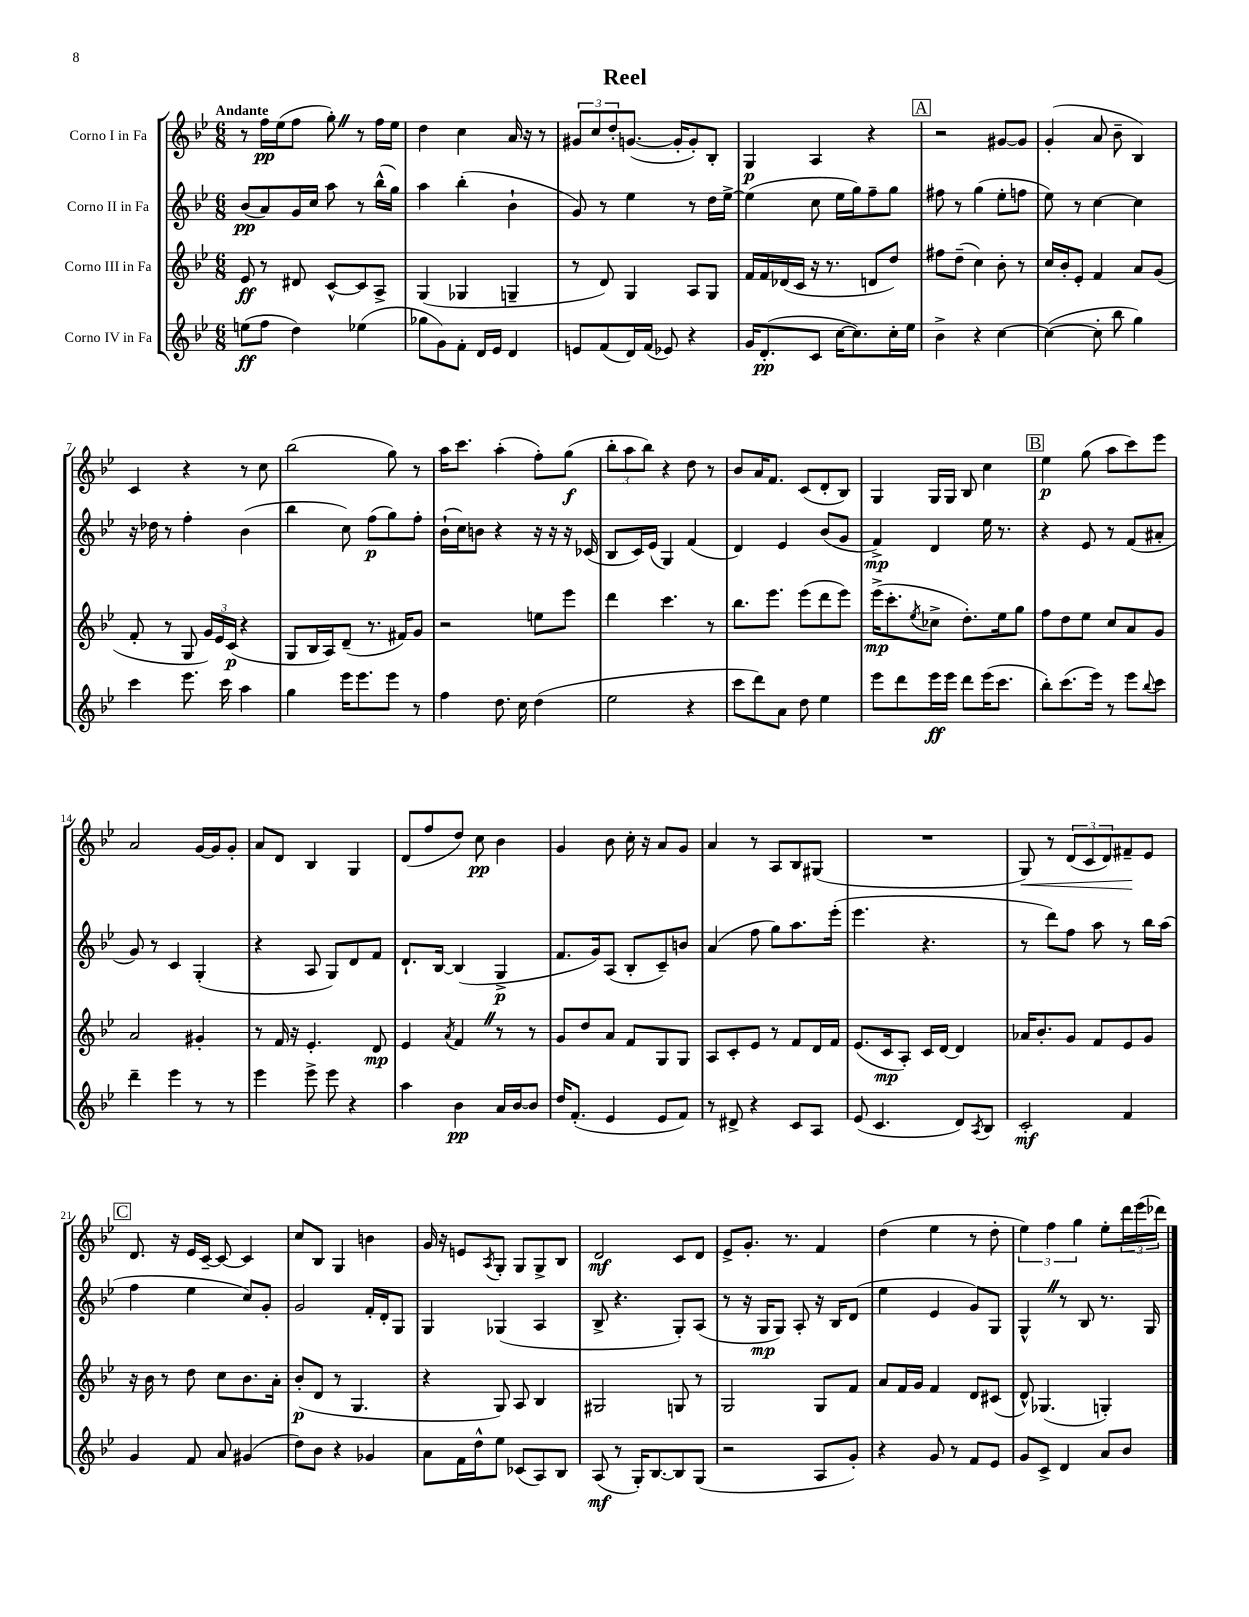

**kern	**dynam	**kern	**dynam	**kern	**dynam	**kern	**dynam
*part4	*part4	*part3	*part3	*part2	*part2	*part1	*part1
*staff4	*staff4	*staff3	*staff3	*staff2	*staff2	*staff1	*staff1
*I"Corno IV in Fa	*	*I"Corno III in Fa	*	*I"Corno II in Fa	*	*I"Corno I in Fa	*
*clefG2	*	*clefG2	*	*clefG2	*	*clefG2	*
*k[b-e-]	*	*k[b-e-]	*	*k[b-e-]	*	*k[b-e-]	*
*M6/8	*	*M6/8	*	*M6/8	*	*M6/8	*
=1	=1	=1	=1	=1	=1	=1	=1
!	!	!	!	!	!	!LO:TX:a:B:t=Andante	!
(8een\L	ff	8e-/	ff	(8b-/L	pp	8r	.
8ff\J	.	8r	.	8a/)	.	16ff\LL	pp
.	.	.	.	.	.	(16ee-\J	.
4dd\)	.	8d#X/	.	16g/L	.	8ff\J	.
.	.	.	.	16cc/JJ	.	.	.
.	.	[8c^^/L	.	8aa\	.	8gg'Z\)	.
(4ee-X\	.	8c/]	.	8r	.	8r	.
.	.	8A^/J	.	(16bb-^^\LL	.	16ff\LL	.
.	.	.	.	16gg\JJ)	.	16ee-\JJ	.
=2	=2	=2	=2	=2	=2	=2	=2
8gg-X\L	.	(4G/	.	4aa\	.	4dd\	.
8g\)	.	.	.	.	.	.	.
8f'\J	.	4G-X/	.	(4bb-'\	.	4cc\	.
16d/LL	.	.	.	.	.	.	.
16e-/JJ	.	.	.	.	.	.	.
4d/	.	4Gn~/	.	4b-`\	.	16a/	.
.	.	.	.	.	.	16r	.
.	.	.	.	.	.	8r	.
=3	=3	=3	=3	=3	=3	=3	=3
8en/L	.	8r	.	8g/)	.	12g#X/L	.
.	.	.	.	.	.	12cc/	.
(8f/	.	8d/)	.	8r	.	.	.
.	.	.	.	.	.	12dd'/	.
16d/L)	.	4G/	.	4ee-\	.	([8.gn/J	.
(16f/JJ	.	.	.	.	.	.	.
8e-X/)	.	.	.	.	.	.	.
.	.	.	.	.	.	16g'/KL]	.
4r	.	8A/L	.	8r	.	8g'/)	.
.	.	8G/J	.	16dd\LL	.	8B-'/J	.
.	.	.	.	[16ee-^\JJ	.	.	.
=4	=4	=4	=4	=4	=4	=4	=4
16g/KL	.	16f/LL	.	(4ee-\]	.	4G/	p
(8.d'/	pp	16f/	.	.	.	.	.
.	.	(16d-X/	.	.	.	.	.
.	.	16c/JJ	.	.	.	.	.
8c/J	.	16r	.	8cc\	.	4A/	.
.	.	8.r	.	.	.	.	.
[16cc\KL	.	.	.	16ee-\LL	.	.	.
8.cc\])	.	.	.	16gg\J)	.	.	.
.	.	8dn/L	.	8ff~\	.	4r	.
16cc'\L	.	8dd/J)	.	8gg\J	.	.	.
16ee-\JJ	.	.	.	.	.	.	.
!!LO:REH:place=s1:t=A
=5	=5	=5	=5	=5	=5	=5	=5
4b-^\	.	8ff#X\L	.	8ff#X\	.	2r	.
.	.	(8dd~\J	.	8r	.	.	.
4r	.	4cc\)	.	(4gg\	.	.	.
[4cc\	.	8b-'\	.	8ee-'\L	.	[8g#X/L	.
.	.	8r	.	8ffn\J	.	8g#/J]	.
=6	=6	=6	=6	=6	=6	=6	=6
(4cc\_	.	16cc/LL	.	8ee-\)	.	(4g'/	.
.	.	16b-'/J	.	.	.	.	.
.	.	8e-'/J	.	8r	.	.	.
8cc'\]	.	4f/	.	[4cc\	.	8a/	.
8bb-\	.	.	.	.	.	8b-~\	.
4gg\)	.	8a/L	.	4cc\]	.	4B-/)	.
.	.	(8g/J	.	.	.	.	.
!!LO:LB:g=z
=7	=7	=7	=7	=7	=7	=7	=7
4ccc\	.	8f'/	.	16r	.	4c/	.
.	.	.	.	16dd-X\	.	.	.
.	.	8r	.	8r	.	.	.
8.eee-\	.	8G/	.	4ff'\	.	4r	.
.	.	24g/LL)	.	.	.	.	.
.	.	24e-/	.	.	.	.	.
16ccc\	.	.	.	.	.	.	.
.	.	(24c/JJ	p	.	.	.	.
4aa\	.	4r	.	(4b-\	.	8r	.
.	.	.	.	.	.	8cc\	.
=8	=8	=8	=8	=8	=8	=8	=8
4gg\	.	8G/L	.	4bb-\	.	(2bb-\	.
.	.	16B-/L	.	.	.	.	.
.	.	16A/J)	.	.	.	.	.
16eee-\KL	.	(8d~/J	.	8cc\)	.	.	.
8.eee-\	.	.	.	.	.	.	.
.	.	8.r	.	(8ff\L	p	.	.
8eee-\J	.	.	.	8gg\)	.	8gg\)	.
.	.	16f#X/KL)	.	.	.	.	.
8r	.	8g/J	.	8ff'\J	.	8r	.
=9	=9	=9	=9	=9	=9	=9	=9
4ff\	.	2r	.	(16b-`\LL	.	16aa\KL	.
.	.	.	.	16cc\J)	.	8.ccc\J	.
.	.	.	.	8bn\J	.	.	.
8.dd\	.	.	.	4r	.	(4aa'\	.
16cc\	.	.	.	.	.	.	.
(4dd\	.	8een\L	.	16r	.	8ff'\L)	.
.	.	.	.	16r	.	.	.
.	.	8eee-\J	.	16r	.	(8gg\J	f
.	.	.	.	(16c-X/	.	.	.
=10	=10	=10	=10	=10	=10	=10	=10
2ee-\	.	4ddd\	.	8B-/L	.	12bb-'\L	.
.	.	.	.	.	.	12aa\	.
.	.	.	.	16c/L)	.	.	.
.	.	.	.	.	.	12bb-\J)	.
.	.	.	.	(16e-/JJ	.	.	.
.	.	4.ccc\	.	4G/)	.	4r	.
4r	.	.	.	(4f/	.	8dd\	.
.	.	8r	.	.	.	8r	.
=11	=11	=11	=11	=11	=11	=11	=11
8ccc\L	.	8.bb-\L	.	4d/)	.	8b-/L	.
8ddd\)	.	.	.	.	.	16a/K	.
.	.	8.eee-\J	.	.	.	8.f/J	.
8a\J	.	.	.	4e-/	.	.	.
8dd\	.	(8eee-\L	.	.	.	(8c/L	.
4ee-\	.	8ddd\	.	(8b-/L	.	8d'/	.
.	.	8eee-\J)	.	8g/J	.	8B-/J)	.
=12	=12	=12	=12	=12	=12	=12	=12
8eee-\L	.	(16eee-^\KL	mp	4f^/)	mp	4G/	.
.	.	8.ccc'\	.	.	.	.	.
8ddd\	.	.	.	.	.	.	.
.	.	8qee-/	.	.	.	.	.
16eee-\L	ff	8cc-X^\J	.	4d/	.	16G/LL	.
16eee-\JJ	.	.	.	.	.	16G/JJ	.
8ddd\L	.	8.dd'\L)	.	.	.	8B-/	.
(16eee-\K	.	.	.	16ee-\	.	4cc\	.
8.ccc\J	.	16ee-\k	.	8.r	.	.	.
.	.	8gg\J	.	.	.	.	.
!!LO:REH:place=s1:t=B
=13	=13	=13	=13	=13	=13	=13	=13
8bb-'\L)	.	8ff\L	.	4r	.	4ee-\	p
(8.ccc\	.	8dd\	.	.	.	.	.
.	.	8ee-\J	.	8e-/	.	(8gg\	.
16eee-\Jk)	.	.	.	.	.	.	.
8r	.	8cc/L	.	8r	.	8aa\L	.
8eee-\L	.	8a/	.	(8f/L	.	8ccc\)	.
8qqbb-/	.	.	.	.	.	.	.
8ccc\J	.	8g/J	.	8a#X'/J	.	8eee-\J	.
!!LO:LB:g=z
=14	=14	=14	=14	=14	=14	=14	=14
4ddd~\	.	2a/	.	8g/)	.	2a/	.
.	.	.	.	8r	.	.	.
4eee-\	.	.	.	4c/	.	.	.
8r	.	4g#X'/	.	(4G'/	.	[16g/LL	.
.	.	.	.	.	.	16g/J]	.
8r	.	.	.	.	.	8g'/J	.
=15	=15	=15	=15	=15	=15	=15	=15
4eee-\	.	8r	.	4r	.	8a/L	.
.	.	16f/	.	.	.	8d/J	.
.	.	16r	.	.	.	.	.
8eee-^\	.	4.e-'/	.	8A/	.	4B-/	.
8eee-\	.	.	.	8G/L)	.	.	.
4r	.	.	.	8d/	.	4G/	.
.	.	8d/	mp	8f/J	.	.	.
=16	=16	=16	=16	=16	=16	=16	=16
4aa\	.	4e-/	.	8.d`/L	.	(8d/L	.
.	.	.	.	.	.	8ff/	.
.	.	.	.	[16B-/Jk	.	.	.
.	.	8qa/	.	.	.	.	.
4b-\	pp	4fZ/	.	(4B-/]	.	8dd/J)	.
.	.	.	.	.	.	8cc\	pp
16a/LL	.	8r	.	4G^/	p	4b-\	.
[16b-/J	.	.	.	.	.	.	.
8b-/J]	.	8r	.	.	.	.	.
=17	=17	=17	=17	=17	=17	=17	=17
16dd/KL	.	8g/L	.	8.f/L	.	4g/	.
(8.f'/J	.	.	.	.	.	.	.
.	.	8dd/	.	.	.	.	.
.	.	.	.	16g/k)	.	.	.
4e-/	.	8a/J	.	(8A/J	.	8b-\	.
.	.	8f/L	.	8B-'/L	.	16cc'\	.
.	.	.	.	.	.	16r	.
8e-/L	.	8G/	.	8c~/)	.	8a/L	.
8f/J)	.	8G/J	.	8bn/J	.	8g/J	.
=18	=18	=18	=18	=18	=18	=18	=18
8r	.	8A/L	.	(4a/	.	4a/	.
8d#X^/	.	8c'/	.	.	.	.	.
4r	.	8e-/J	.	8ff\	.	8r	.
.	.	8r	.	8gg\L)	.	8A/L	.
8c/L	.	8f/L	.	8.aa\	.	8B-/	.
8A/J	.	16d/L	.	.	.	(8G#X/J	.
.	.	16f/JJ	.	(16eee-'\Jk	.	.	.
=19	=19	=19	=19	=19	=19	=19	=19
(8e-/	.	(8.e-/L	.	4.eee-\	.	2.r	.
4.c/	.	.	.	.	.	.	.
.	.	16c/k	mp	.	.	.	.
.	.	8A'/J)	.	.	.	.	.
.	.	16c/LL	.	4.r	.	.	.
.	.	[16d/JJ	.	.	.	.	.
8d/L)	.	4d/]	.	.	.	.	.
8qA/	.	.	.	.	.	.	.
8B-/J	.	.	.	.	.	.	.
=20	=20	=20	=20	=20	=20	=20	=20
!	!	!	!	!	!	!	!LO:HP:b
2c'/	mf	16a-X/KL	.	8r	.	8G/)	<
.	.	8.b-'/	.	.	.	.	.
.	.	.	.	8ddd\L)	.	8r	.
.	.	8g/J	.	8ff\J	.	(12d/L	.
.	.	.	.	.	.	12c/	.
.	.	8f/L	.	8aa\	.	.	.
.	.	.	.	.	.	12d/)	.
4f/	.	8e-/	.	8r	.	8f#X~/	.
.	.	8g/J	.	16bb-\LL	.	8e-/J	[
.	.	.	.	(16aa\JJ	.	.	.
!!LO:LB:g=z
!!LO:REH:place=s1:t=C
=21	=21	=21	=21	=21	=21	=21	=21
4g/	.	16r	.	4ff\	.	8.d/	.
.	.	16b-\	.	.	.	.	.
.	.	8r	.	.	.	.	.
.	.	.	.	.	.	16r	.
8f/	.	8dd\	.	4ee-\	.	16e-/LL	.
.	.	.	.	.	.	[16c~/JJ	.
8a/	.	8cc\L	.	.	.	8c/_	.
(4g#X/	.	8.b-\	.	8cc/L)	.	4c/]	.
.	.	.	.	8g'/J	.	.	.
.	.	16a'\Jk	.	.	.	.	.
=22	=22	=22	=22	=22	=22	=22	=22
8dd\L)	.	(8b-'/L	p	2g/	.	8cc/L	.
8b-\J	.	8d/J	.	.	.	8B-/J	.
4r	.	8r	.	.	.	4G/	.
.	.	4.G/	.	.	.	.	.
4g-X/	.	.	.	16f'/LL	.	4bn\	.
.	.	.	.	16d'/J	.	.	.
.	.	.	.	8G/J	.	.	.
=23	=23	=23	=23	=23	=23	=23	=23
8a\L	.	4r	.	4G/	.	16g/	.
.	.	.	.	.	.	16r	.
16f\L	.	.	.	.	.	8en/L	.
16dd^^\J	.	.	.	.	.	.	.
.	.	.	.	.	.	8qA/	.
8ee-\J	.	8G/)	.	(4G-X/	.	8G'/J	.
(8c-X/L	.	8A/	.	.	.	8G/L	.
8A/)	.	4B-/	.	4A/	.	8G^/	.
8B-/J	.	.	.	.	.	8B-/J	.
=24	=24	=24	=24	=24	=24	=24	=24
(8A/	mf	2G#X/	.	8B-^/	.	2d/	mf
8r	.	.	.	4.r	.	.	.
16G'/KL)	.	.	.	.	.	.	.
[8.B-/	.	.	.	.	.	.	.
8B-/]	.	8Gn/	.	8G'/L)	.	8c/L	.
(8G/J	.	8r	.	(8A/J	.	8d/J	.
=25	=25	=25	=25	=25	=25	=25	=25
2r	.	2G/	.	8r	.	8e-^/L	.
.	.	.	.	16r	.	8.g'/J	.
.	.	.	.	16G/KL	mp	.	.
.	.	.	.	8G/J)	.	.	.
.	.	.	.	.	.	8.r	.
.	.	.	.	8A'/	.	.	.
8A/L	.	8G/L	.	16r	.	4f/	.
.	.	.	.	16B-/KL	.	.	.
8g'/J)	.	8f/J	.	(8d/J	.	.	.
=26	=26	=26	=26	=26	=26	=26	=26
4r	.	8a/L	.	4ee-\	.	(4dd\	.
.	.	16f/L	.	.	.	.	.
.	.	16g/JJ	.	.	.	.	.
8g/	.	4f/	.	4e-/	.	4ee-\	.
8r	.	.	.	.	.	.	.
8f/L	.	8d/L	.	8g/L)	.	8r	.
8e-/J	.	(8c#X/J	.	8G/J	.	8dd'\	.
=27	=27	=27	=27	=27	=27	=27	=27
8g/L	.	8d^^/)	.	4G^^Z/	.	6ee-\)	.
8c^/J	.	(4.G-X/	.	.	.	.	.
.	.	.	.	.	.	6ff\	.
4d/	.	.	.	8r	.	.	.
.	.	.	.	.	.	6gg\	.
.	.	.	.	8B-/	.	.	.
8a/L	.	4Gn'/)	.	8.r	.	8ee-'\L	.
8b-/J	.	.	.	.	.	24ddd\L	.
.	.	.	.	.	.	(24eee-\	.
.	.	.	.	16G/	.	.	.
.	.	.	.	.	.	24ddd-X\JJ)	.
==	==	==	==	==	==	==	==
*-	*-	*-	*-	*-	*-	*-	*-
